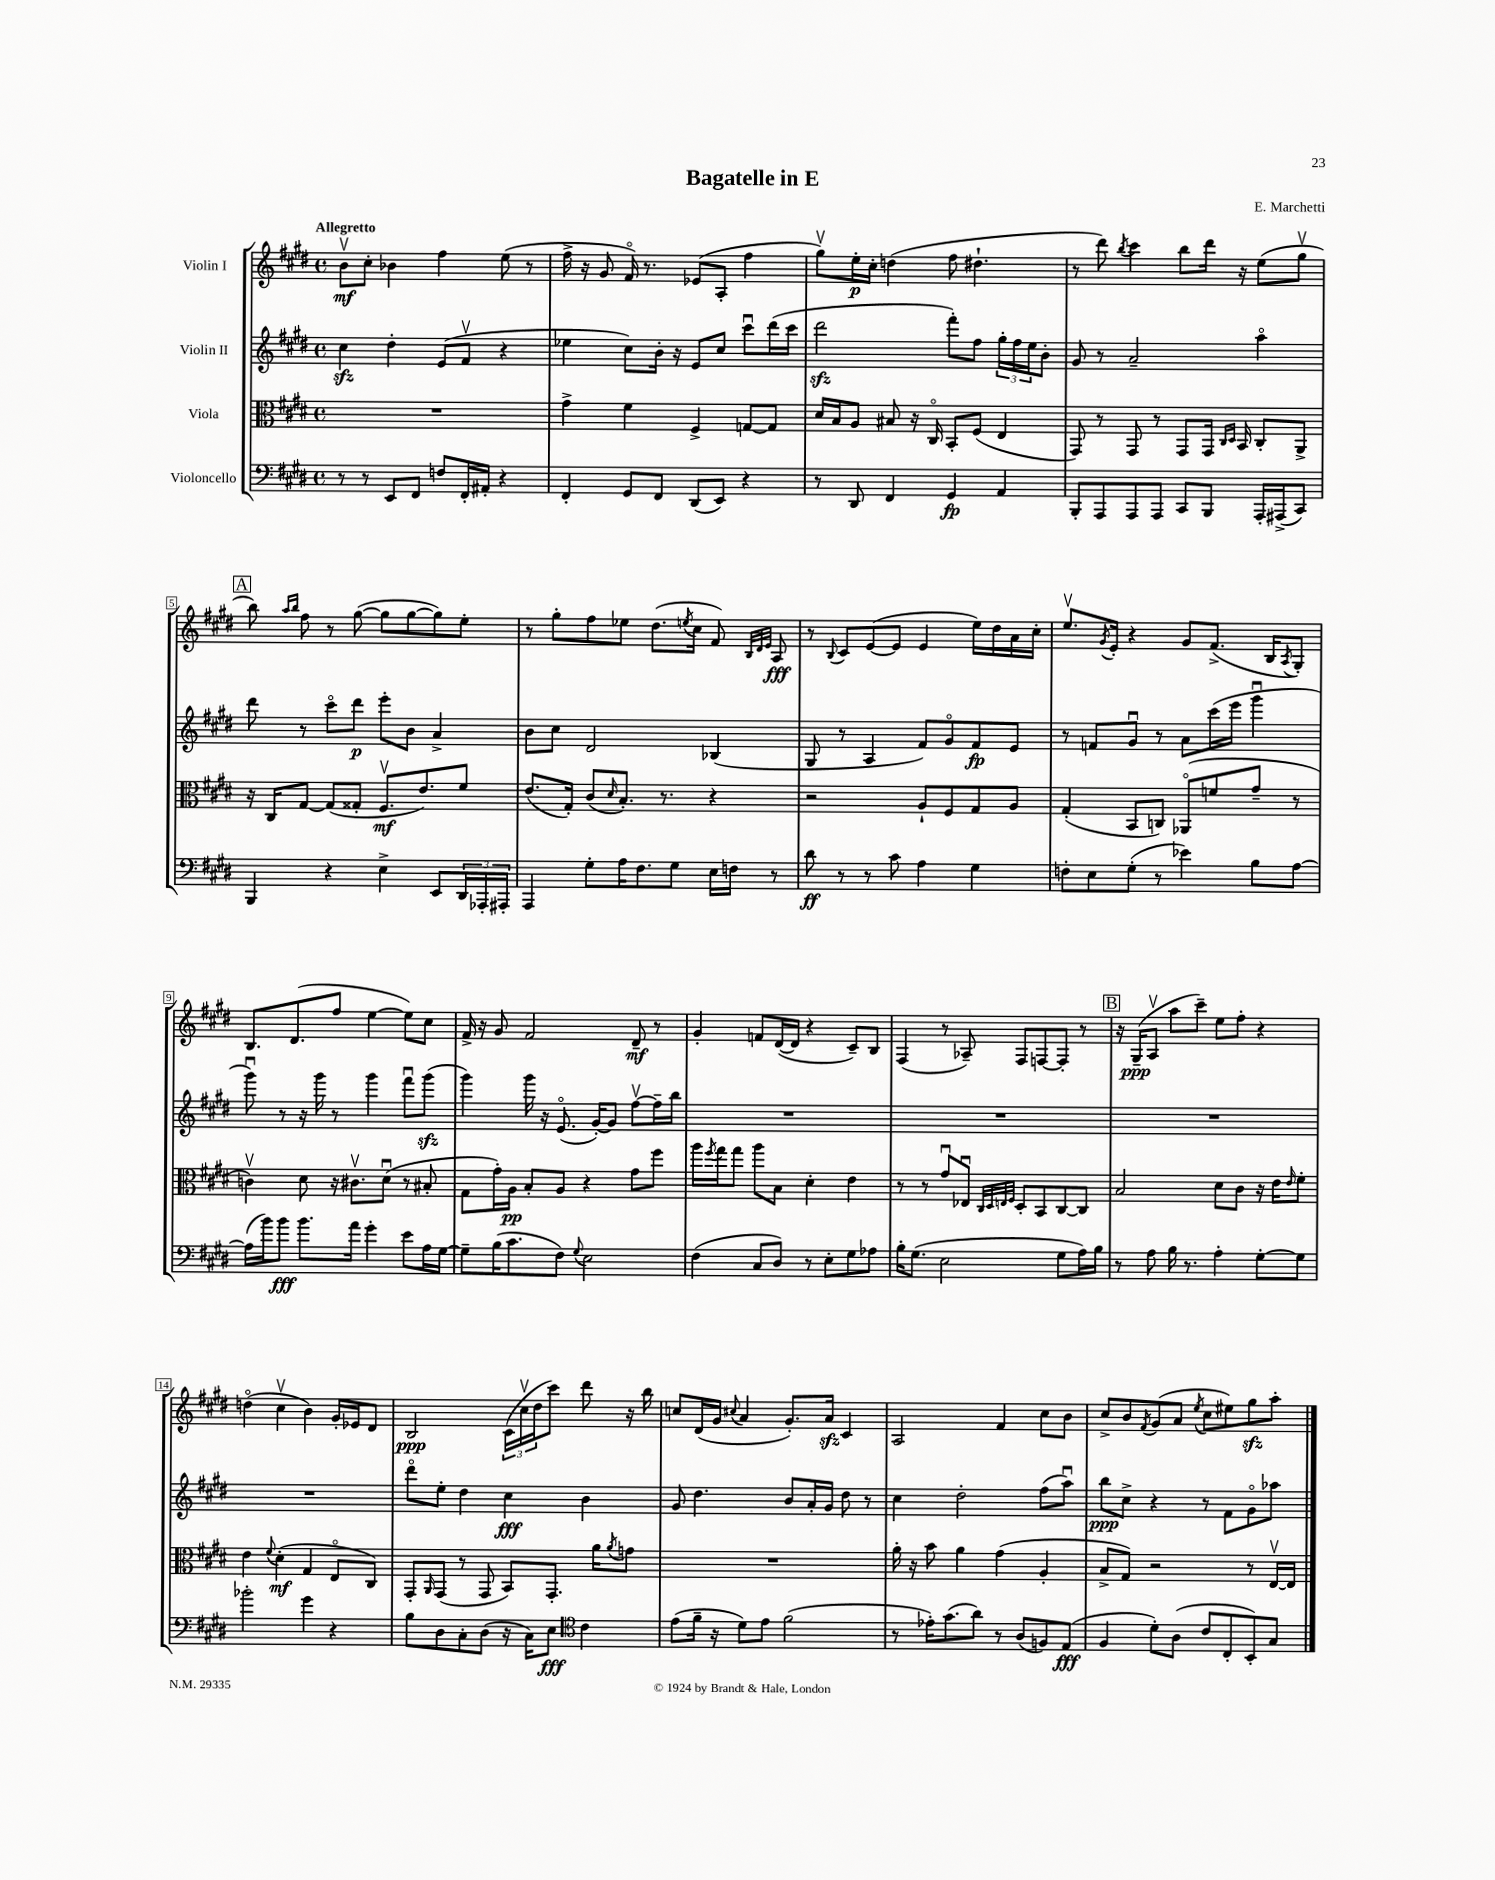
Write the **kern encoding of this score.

**kern	**dynam	**kern	**dynam	**kern	**dynam	**kern	**dynam
*part4	*part4	*part3	*part3	*part2	*part2	*part1	*part1
*staff4	*staff4	*staff3	*staff3	*staff2	*staff2	*staff1	*staff1
*I"Violoncello	*	*I"Viola	*	*I"Violin II	*	*I"Violin I	*
*clefF4	*	*clefC3	*	*clefG2	*	*clefG2	*
*k[f#c#g#d#]	*	*k[f#c#g#d#]	*	*k[f#c#g#d#]	*	*k[f#c#g#d#]	*
*M4/4	*	*M4/4	*	*M4/4	*	*M4/4	*
*met(c)	*	*met(c)	*	*met(c)	*	*met(c)	*
=1	=1	=1	=1	=1	=1	=1	=1
!	!	!	!	!	!	!LO:TX:a:B:t=Allegretto	!
8r	.	1r	.	4cc#zz\	.	8bv\L	mf
8r	.	.	.	.	.	8cc#'\J	.
8EE/L	.	.	.	4dd#'\	.	4b-X\	.
8FF#/J	.	.	.	.	.	.	.
8Fn/L	.	.	.	(8e/L	.	4ff#\	.
16FF#'/L	.	.	.	8f#v/J	.	.	.
16AA#X'/JJ	.	.	.	.	.	.	.
4r	.	.	.	4r	.	(8ee\	.
.	.	.	.	.	.	8r	.
=2	=2	=2	=2	=2	=2	=2	=2
4FF#'/	.	4g#^\	.	4ee-X\	.	16ff#^\	.
.	.	.	.	.	.	16r	.
.	.	.	.	.	.	8g#/	.
8GG#/L	.	4f#\	.	8cc#\L)	.	16f#/)	.
.	.	.	.	.	.	8.r	.
8FF#/J	.	.	.	16b'\Jk	.	.	.
.	.	.	.	16r	.	.	.
(8DD#/L	.	4F#^/	.	8e/L	.	(8e-X/L	.
8EE/J)	.	.	.	8cc#/J	.	8A'/J	.
4r	.	[8Gn/L	.	8ccc#u\L	.	4ff#\	.
.	.	8G/J]	.	(16ddd#\L	.	.	.
.	.	.	.	16ccc#\JJ	.	.	.
=3	=3	=3	=3	=3	=3	=3	=3
8r	.	16d#/LL	.	2ddd#zz\	.	8gg#v\L)	.
.	.	16B/J	.	.	.	.	.
8DD#/	.	8A/J	.	.	.	16ee'\L	p
.	.	.	.	.	.	16cc#'\JJ	.
4FF#/	.	8B#X/	.	.	.	(4ddn\	.
.	.	16r	.	.	.	.	.
.	.	16C#/	.	.	.	.	.
4GG#/	fp	8BB'/L	.	8fff#'\L)	.	8ff#\	.
.	.	(8F#/J	.	8ff#\J	.	4.dd#X`\	.
4AA/	.	4E/	.	24gg#'\LL	.	.	.
.	.	.	.	24ff#\	.	.	.
.	.	.	.	24ee\J	.	.	.
.	.	.	.	8b'\J	.	.	.
=4	=4	=4	=4	=4	=4	=4	=4
8BBB'/L	.	8GG#/)	.	8g#/	.	8r	.
8AAA/	.	8r	.	8r	.	8ddd#\)	.
.	.	.	.	.	.	8qbb/	.
8AAA/	.	8GG#/	.	2a~/	.	4ccc#\	.
8AAA/J	.	8r	.	.	.	.	.
8CC#/L	.	8GG#/L	.	.	.	8bb\L	.
8BBB/J	.	16GG#/Jk	.	.	.	16ddd#\Jk	.
.	.	16qqC#/LL	.	.	.	.	.
.	.	16qqD#/JJ	.	.	.	.	.
.	.	16BB/	.	.	.	16r	.
16AAA'/LL	.	8C#'/L	.	4aa\	.	(8ee\L	.
(16AAA#X^/J	.	.	.	.	.	.	.
8CC#/J)	.	8AA^/J	.	.	.	8gg#v\J	.
!!LO:LB:g=z
!!LO:REH:place=s1:t=A
=5	=5	=5	=5	=5	=5	=5	=5
4BBB/	.	16r	.	8ddd#\	.	8bb\)	.
.	.	16C#/KL	.	.	.	.	.
.	.	.	.	.	.	16qqaa/LL	.
.	.	.	.	.	.	16qqbb/JJ	.
.	.	[8G#/J	.	8r	.	8ff#\	.
4r	.	(8G#/L]	.	8ccc#\L	.	8r	.
.	.	8G##X'/J	.	8ddd#\J	p	([8gg#\	.
4E^\	.	8.F#v/L	mf	8eee'\L	.	8gg#\L]	.
.	.	.	.	8b\J	.	[8gg#\	.
.	.	8.e/)	.	.	.	.	.
8EE/L	.	.	.	4a^/	.	8gg#\])	.
24DD#/L	.	8f#/J	.	.	.	8ee'\J	.
24AAA-X'/	.	.	.	.	.	.	.
24AAA#X'/JJ	.	.	.	.	.	.	.
=6	=6	=6	=6	=6	=6	=6	=6
4AAA/	.	(8.e/L	.	8b\L	.	8r	.
.	.	.	.	8cc#\J	.	8gg#'\L	.
.	.	16G#'/Jk)	.	.	.	.	.
8G#'\L	.	(8c#/L	.	2d#/	.	8ff#\	.
.	.	16qqd#/	.	.	.	.	.
16A\K	.	8.B'/J)	.	.	.	8ee-X\J	.
8.F#\	.	.	.	.	.	.	.
.	.	.	.	.	.	(8.dd#\L	.
.	.	8.r	.	.	.	.	.
8G#\J	.	.	.	.	.	.	.
.	.	.	.	.	.	8qeen/	.
.	.	.	.	.	.	16cc#\Jk	.
16E\LL	.	4r	.	(4B-X/	.	8f#/)	.
16Fn\JJ	.	.	.	.	.	.	.
.	.	.	.	.	.	32qqB/LLL	.
.	.	.	.	.	.	32qqd#/	.
.	.	.	.	.	.	32qqe/JJJ	.
8r	.	.	.	.	.	8A/	fff
=7	=7	=7	=7	=7	=7	=7	=7
8d#\	ff	2r	.	8G#/	.	8r	.
.	.	.	.	.	.	8qqB/	.
8r	.	.	.	8r	.	8c#/L	.
8r	.	.	.	4A/	.	([8e/	.
8c#\	.	.	.	.	.	8e/J]	.
4A\	.	8A`/L	.	8f#/L)	.	4e/	.
.	.	8F#/	.	8g#/	.	.	.
4G#\	.	8G#/	.	8f#/	fp	16ee\LL)	.
.	.	.	.	.	.	16dd#\	.
.	.	8A/J	.	8e/J	.	16a\	.
.	.	.	.	.	.	16cc#'\JJ	.
=8	=8	=8	=8	=8	=8	=8	=8
8Fn'\L	.	(4G#'/	.	8r	.	8.eev/L	.
8E\	.	.	.	8fn/L	.	.	.
.	.	.	.	.	.	8qg#/	.
.	.	.	.	.	.	16e'/Jk	.
(8G#'\J	.	8BB/L	.	8g#u/J	.	4r	.
8r	.	8Cn/J)	.	8r	.	.	.
4e-X\)	.	(8AA-X/L	.	8a\L	.	8g#/L	.
.	.	8fn/	.	(16ccc#\L	.	(8.f#^/J	.
.	.	.	.	16eee\JJ	.	.	.
8B\L	.	8g#~/J	.	4ggg#u\	.	.	.
.	.	.	.	.	.	16B/KL	.
.	.	.	.	.	.	8qA/	.
[8A\J	.	8r	.	.	.	8G#'/J)	.
!!LO:LB:g=z
=9	=9	=9	=9	=9	=9	=9	=9
(16A\LL]	.	4cnv\)	.	8ggg#u\)	.	8.B/L	.
16b\J)	.	.	.	.	.	.	.
8b\J	fff	.	.	8r	.	.	.
.	.	.	.	.	.	(8.d#/	.
8.b\L	.	8d#\	.	16r	.	.	.
.	.	.	.	16ggg#\	.	.	.
.	.	16r	.	8r	.	8ff#/J	.
16a\Jk	.	8.c#Xv\L	.	.	.	.	.
4g#'\	.	.	.	4ggg#\	.	[4ee\	.
.	.	(8d#u\J	.	.	.	.	.
8e\L	.	8r	.	8fff#u\L	.	8ee\L])	.
16A\L	.	8B#X'/	.	(8ggg#zz\J	.	8cc#\J	.
[16G#\JJ	.	.	.	.	.	.	.
=10	=10	=10	=10	=10	=10	=10	=10
8G#~\L]	.	8G#\L	.	4ggg#\)	.	16f#^/	.
.	.	.	.	.	.	16r	.
(16B\K	.	16g#'\L)	.	.	.	8g#/	.
8.c#\	.	16A\JJ	pp	.	.	.	.
.	.	8B'/L	.	16ggg#\	.	2f#/	.
.	.	.	.	16r	.	.	.
8F#\J)	.	8A/J	.	(8.e/	.	.	.
8qqG#/	.	.	.	.	.	.	.
2E\	.	4r	.	.	.	.	.
.	.	.	.	[16g#'/KL)	.	.	.
.	.	.	.	8g#/J]	.	.	.
.	.	8g#\L	.	[8ff#v\L	.	8d#~/	mf
.	.	8ff#\J	.	16ff#~\L]	.	8r	.
.	.	.	.	16bb\JJ	.	.	.
=11	=11	=11	=11	=11	=11	=11	=11
(4F#\	.	16aa\LL	.	1r	.	4g#'/	.
.	.	8qff#/	.	.	.	.	.
.	.	16gg#\J	.	.	.	.	.
.	.	8gg#\J	.	.	.	.	.
8C#/L	.	8aa\L	.	.	.	8fn/L	.
8D#/J)	.	8B\J	.	.	.	([16d#/L	.
.	.	.	.	.	.	16d#/JJ]	.
8r	.	4d#'\	.	.	.	4r	.
8E'\L	.	.	.	.	.	.	.
8G#\	.	4e\	.	.	.	8c#~/L)	.
8A-X\J	.	.	.	.	.	8B/J	.
=12	=12	=12	=12	=12	=12	=12	=12
16B'\KL	.	8r	.	1r	.	(4F#/	.
(8.G#\J	.	.	.	.	.	.	.
.	.	8r	.	.	.	.	.
2E\	.	8g#u/L	.	.	.	8r	.
.	.	8E-Xu/J	.	.	.	8A-X~/)	.
.	.	32qqC#/LLL	.	.	.	.	.
.	.	32qqD#/	.	.	.	.	.
.	.	32qqEn/	.	.	.	.	.
.	.	32qqF#/JJJ	.	.	.	.	.
.	.	8D#'/L	.	.	.	8F#/L	.
.	.	8BB/	.	.	.	[8Fn/	.
8G#\L	.	[8C#/	.	.	.	8F'/J]	.
16A\L)	.	8C#/J]	.	.	.	8r	.
16B\JJ	.	.	.	.	.	.	.
!!LO:REH:place=s1:t=B
=13	=13	=13	=13	=13	=13	=13	=13
8r	.	2B/	.	1r	.	16r	.
.	.	.	.	.	.	(16G#~/KL	ppp
8A\	.	.	.	.	.	8Av/J	.
16B\	.	.	.	.	.	8aa\L	.
8.r	.	.	.	.	.	.	.
.	.	.	.	.	.	8ccc#~\J)	.
4A'\	.	8d#\L	.	.	.	8ee\L	.
.	.	8c#\J	.	.	.	8ff#'\J	.
[8G#'\L	.	16r	.	.	.	4r	.
.	.	16e\KL	.	.	.	.	.
.	.	16qqe/	.	.	.	.	.
8G#\J]	.	8f#'\J	.	.	.	.	.
!!LO:LB:g=z
=14	=14	=14	=14	=14	=14	=14	=14
2b-X'\	.	4e\	.	1r	.	(4ddn\	.
.	.	8qqf#/	.	.	.	.	.
.	.	(4d#'\	mf	.	.	4cc#v\	.
4g#\	.	4G#/	.	.	.	4b\)	.
4r	.	8E/L	.	.	.	16g#'/LL	.
.	.	.	.	.	.	16e-X/J	.
.	.	8C#/J)	.	.	.	8d#/J	.
=15	=15	=15	=15	=15	=15	=15	=15
8B\L	.	8GG#'/L	.	8ddd#\L	.	2B/	ppp
.	.	16qqAA/	.	.	.	.	.
8D#\	.	(8GG#/J	.	8ee'\J	.	.	.
8C#'\	.	8r	.	4dd#\	.	.	.
(8D#\J	.	8GG#/	.	.	.	.	.
16r	.	8BB/L)	.	4cc#\	fff	(24c#\LL	.
.	.	.	.	.	.	24cc#v\	.
16C#\KL)	.	.	.	.	.	.	.
.	.	.	.	.	.	24dd#\J	.
8E\J	fff	8.GG#'/J	.	.	.	8ccc#\J)	.
*clefC4	*	*	*	*	*	*	*
4c#\	.	.	.	4b\	.	8ddd#\	.
.	.	16a\KL	.	.	.	.	.
.	.	8qa/	.	.	.	.	.
.	.	8gn\J	.	.	.	16r	.
.	.	.	.	.	.	16bb\	.
=16	=16	=16	=16	=16	=16	=16	=16
(8e\L	.	1r	.	8g#/	.	8ccn/L	.
16f#~\Jk	.	.	.	4.dd#\	.	(16d#/L	.
16r	.	.	.	.	.	16g#/JJ	.
.	.	.	.	.	.	8qqcc#X/	.
8d#\L)	.	.	.	.	.	4a/	.
8e\J	.	.	.	.	.	.	.
(2f#\	.	.	.	8b/L	.	8.g#'/L)	.
.	.	.	.	16a'/L	.	.	.
.	.	.	.	16g#/JJ	.	16azz/Jk	.
.	.	.	.	8dd#\	.	4c#/	.
.	.	.	.	8r	.	.	.
=17	=17	=17	=17	=17	=17	=17	=17
8r	.	16a'\	.	4cc#\	.	2A/	.
.	.	16r	.	.	.	.	.
16e-X'\KL)	.	8b\	.	.	.	.	.
(8.g#\	.	.	.	.	.	.	.
.	.	4a\	.	2dd#'\	.	.	.
8a\J)	.	.	.	.	.	.	.
8r	.	(4g#\	.	.	.	4f#/	.
(8A/L	.	.	.	.	.	.	.
8Fn/)	.	4A'/	.	(8ff#\L	.	8cc#\L	.
(8E/J	fff	.	.	8aau\J)	.	8b\J	.
=18	=18	=18	=18	=18	=18	=18	=18
4F#/	.	8B^/L	.	8bb\L	ppp	8cc#^/L	.
.	.	8G#/J)	.	8cc#^\J	.	8b/	.
.	.	.	.	.	.	8qf#/	.
8d#'\L)	.	2r	.	4r	.	(8g#/	.
(8A\J	.	.	.	.	.	8a/J	.
.	.	.	.	.	.	8qee/	.
8c#/L	.	.	.	8r	.	8cc#\L	.
8C#'/	.	.	.	8f#\L	.	8ee#X\)	.
8BB'/)	.	8r	.	8g#\	.	8gg#zz\	.
8G#/J	.	[16Ev/LL	.	8aa-X\J	.	8aa'\J	.
.	.	16E/JJ]	.	.	.	.	.
==	==	==	==	==	==	==	==
*-	*-	*-	*-	*-	*-	*-	*-
